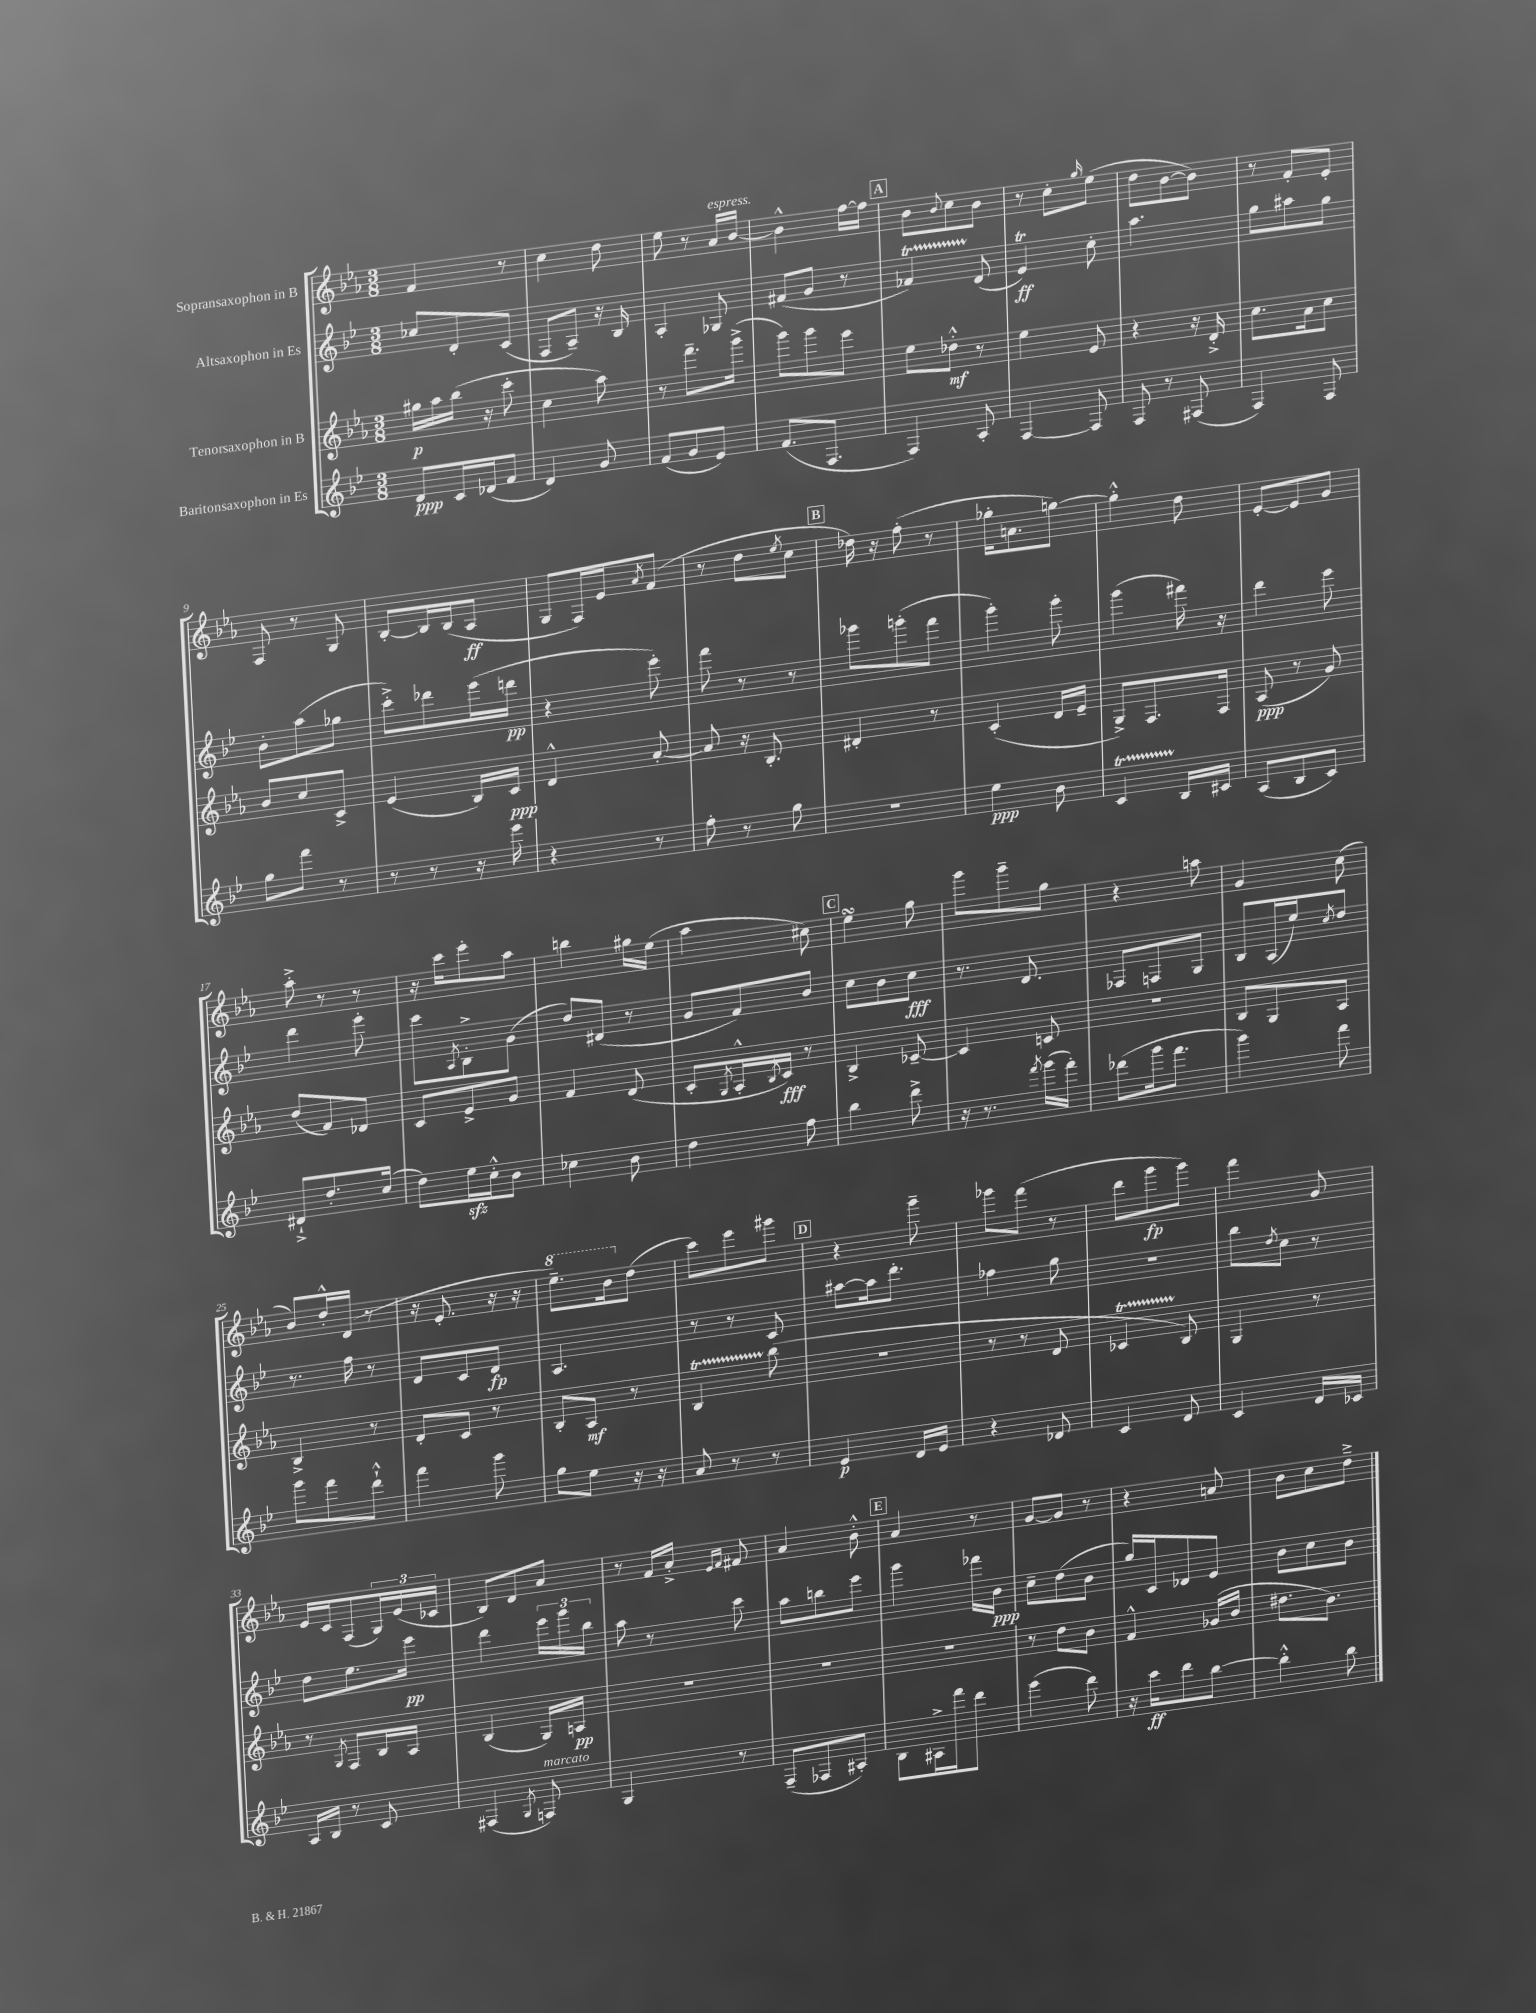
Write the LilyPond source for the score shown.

<<
\new StaffGroup <<
\new Staff = "s0" \with { instrumentName = "Sopransaxophon in B" } {
    \clef treble \key ees \major \numericTimeSignature \time 3/8
    f'4 r8 |
    c''4 d''8 |
    ees''8 r8 aes'16^\markup { \italic "espress." } bes'16~ |
    bes'4-^ f''16~ f''16 |
    \mark \markup { \box "A" } bes'8 \appoggiatura { bes'8 } c''8 bes'8 |
    r8 c''8-. \grace { g''16 } ees''8( |
    d''8 bes'8~ bes'8) |
    r8 f'8-. ees'8-. |
    f8 r8 g8 |
    bes8~-. bes16 bes16( aes8\ff |
    g8 f16) ees'16 \acciaccatura { aes'8 } f'8( |
    r8 d''8 \acciaccatura { ees''8 } c''8 |
    \mark \markup { \box "B" } des''16) r16 f''8-.( r8 |
    ges''16-. a'8. g''8~) |
    g''4-.-^ d''8 |
    ees'8~-. ees'8 g'8 |
    aes''8-.-> r8 r8 |
    r16 c'''16 ees'''8-. aes''8 |
    b''4 gis''16 ees''16( |
    aes''4 cis''8) |
    \mark \markup { \box "C" } ees''4\turn g''8 |
    g'''8 g'''8-- g''8 |
    r4 a''8 |
    g'4 c''8( |
    bes'8) d''16-.-^ d'16( r8 |
    r16 ees'8.-. r16 r16 |
    \ottava #1 ees'''8.--) bes''16 \ottava #0 d''8( |
    c'''8) ees'''8 gis'''8 |
    \mark \markup { \box "D" } r4 g'''8-- |
    ges'''8 f'''8( r8 |
    d'''8 g'''8\fp g'''8) |
    f'''4 g'8 |
    ees'16 c'16 f8( \tuplet 3/2 { g16) ees'16( ces'16 } |
    bes8) d'8 aes'8 |
    r8 f'16 aes'16-.-> \grace { ees'16 f'16 } fis'8 |
    aes'4 bes'8-.-^ |
    \mark \markup { \box "E" } aes'4 r8 |
    g'8~ g'8 r8 |
    r4 a'8 |
    bes'8 c''8 d''8---> \bar "|." |
}
\new Staff = "s1" \with { instrumentName = "Altsaxophon in Es" } {
    \clef treble \key bes \major \numericTimeSignature \time 3/8
    ces''8 d'8-. c'8( |
    f8 a8--) r16 bes16 |
    a4-. ges8 |
    fis'8( g'8 r8 |
    \mark \markup { \box "A" } fes'4\startTrillSpan) d'8\stopTrillSpan( |
    ees'4\trill\ff) c''8-. |
    a''4. |
    g''8 ais''8 g''8 |
    bes'8-. a''8( ges''8 |
    c'''8-.->) des'''8 ees'''16( d'''16\pp |
    r4 ees'''8-.) |
    f'''8 r8 r8 |
    \mark \markup { \box "B" } ges'''8 g'''8-.( f'''8 |
    g'''4-.) g'''8-. |
    g'''4( fis'''16) r16 |
    d'''4 ees'''8 |
    d'''4 ees'''8-. |
    c'''8 \acciaccatura { a8 } bes8-.-> g'8( |
    d''8) dis'8( r8 |
    g'8 f'8) bes'8 |
    \mark \markup { \box "C" } c''8 bes'8 c''8\fff |
    r8. d'8. |
    fes8 f8 g8 |
    bes8 a16( ees''16) \acciaccatura { c''8 } d''8 |
    r8. f''16 r8 |
    d'8 c'8 d'8\fp |
    a4. |
    r8 r8 c'8 |
    \mark \markup { \box "D" } ais''8~ ais''16 d'''8.-. |
    fes''4 g''8 |
    R4. |
    bes''8 \acciaccatura { d''8 } c''8 r8 |
    d''8 ees''8. ees'''16\pp |
    d'''4 \tuplet 3/2 { ees'''16 g'''16 bes''16 } |
    a''8 r8 c'''8 |
    a''8 b''8 ees'''8 |
    \mark \markup { \box "E" } g'''4 fes'''16 bes'16\ppp |
    c''8-- d''8( bes'8 |
    g''16) c'16 des'8 ees'8 |
    bes'8 c''8 bes'8 \bar "|." |
}
\new Staff = "s2" \with { instrumentName = "Tenorsaxophon in B" } {
    \clef treble \key ees \major \numericTimeSignature \time 3/8
    gis''16\p aes''16 bes''16( r16 c'''8-. |
    c''4 aes''8) |
    r8 f'''8.-- g'''16->( |
    g'''8) g'''8 ees'''8 |
    \mark \markup { \box "A" } ees''8 des''8-.-^\mf r8 |
    ees''4 ees'8 |
    r4 r16 d'16-.-> |
    c''8. aes'16 c''8 |
    bes'8 c''8 c'8-> |
    ees'4( bes16) c'16\ppp |
    d'4-^ aes'8~-. |
    aes'8 r16 bes8.-. |
    \mark \markup { \box "B" } dis'4-. r8 |
    c'4-.( d'16 ees'16-- |
    g8->) f8. f16 |
    aes8\ppp( r8 g'8) |
    d''8( f'8) des'8 |
    c'8 ees'8-> g'8 |
    f'4 d'8( |
    c'8-. \acciaccatura { g8 } aes16-.-^ \acciaccatura { bes8 } c'16\fff) r8 |
    \mark \markup { \box "C" } bes4-> ces'8~-- |
    ces'4 c'8 |
    R4. |
    bes8 g8 aes8 |
    bes4-> r8 |
    d'8-. c'8 r8 |
    bes8-. aes8\mf r8 |
    bes4\startTrillSpan bes''8\stopTrillSpan( |
    \mark \markup { \box "D" } R4. |
    r8 r8 d'8 |
    ces'4\startTrillSpan bes8\stopTrillSpan) |
    g4 r8 |
    r8 \acciaccatura { g8 } f8 bes16 aes16 |
    bes4( g16) a16\pp |
    R4. |
    R4. |
    \mark \markup { \box "E" } R4. |
    r8 d''8 bes'8 |
    f'4-^ ges'16( bes'16 |
    dis''8. bes'8.) \bar "|." |
}
\new Staff = "s3" \with { instrumentName = "Baritonsaxophon in Es" } {
    \clef treble \key bes \major \numericTimeSignature \time 3/8
    d'8\ppp c'16 des'16( f'8 |
    d'4) g'8 |
    f'8( g'8 ees'8) |
    f'8.( f8. |
    \mark \markup { \box "A" } f4) a8-. |
    f4~ f8 |
    f8 r8 fis8( |
    f4) f8 |
    g''8 f'''8 r8 |
    r8 r8 r16 ees'''16 |
    r4 r8 |
    f''8-. r8 g''8 |
    \mark \markup { \box "B" } R4. |
    ees''4\ppp bes'8 |
    c'4\startTrillSpan bes16\stopTrillSpan cis'16 |
    a8( bes8 c'8) |
    dis'8-!-> d''8.-. c''16( |
    d''8) ees''16\sfz c''16-.-^ bes'8 |
    ces''4 bes'8 |
    d''4 f''8 |
    \mark \markup { \box "C" } bes''4 d'''8-> |
    r16 r8. \acciaccatura { f'''8 } g'''16( f'''16-.) |
    des'''8( g'''16 f'''8. |
    g'''4) f'''8 |
    g'''8 f'''8 d'''8-!-^ |
    f'''4 g'''8 |
    g''8 ees''8 r16 r16 |
    a'8 r8 r8 |
    \mark \markup { \box "D" } ees'4\p d'16 ees'16 |
    r4 des'8 |
    c'4 d'8 |
    c'4 d'16 ces'16 |
    a16 bes16 r8 c'8 |
    fis4( \acciaccatura { g8 } f8^\markup { \italic "marcato" }) |
    g4 r8 |
    f8--( fes8 ais8-.) |
    \mark \markup { \box "E" } bes8 ais16-> f'''16 d'''8 |
    ees'''4( d'''8) |
    r16 c'''16\ff d'''8 bes''8~ |
    bes''4-.-^ bes''8 \bar "|." |
}
>>
>>
